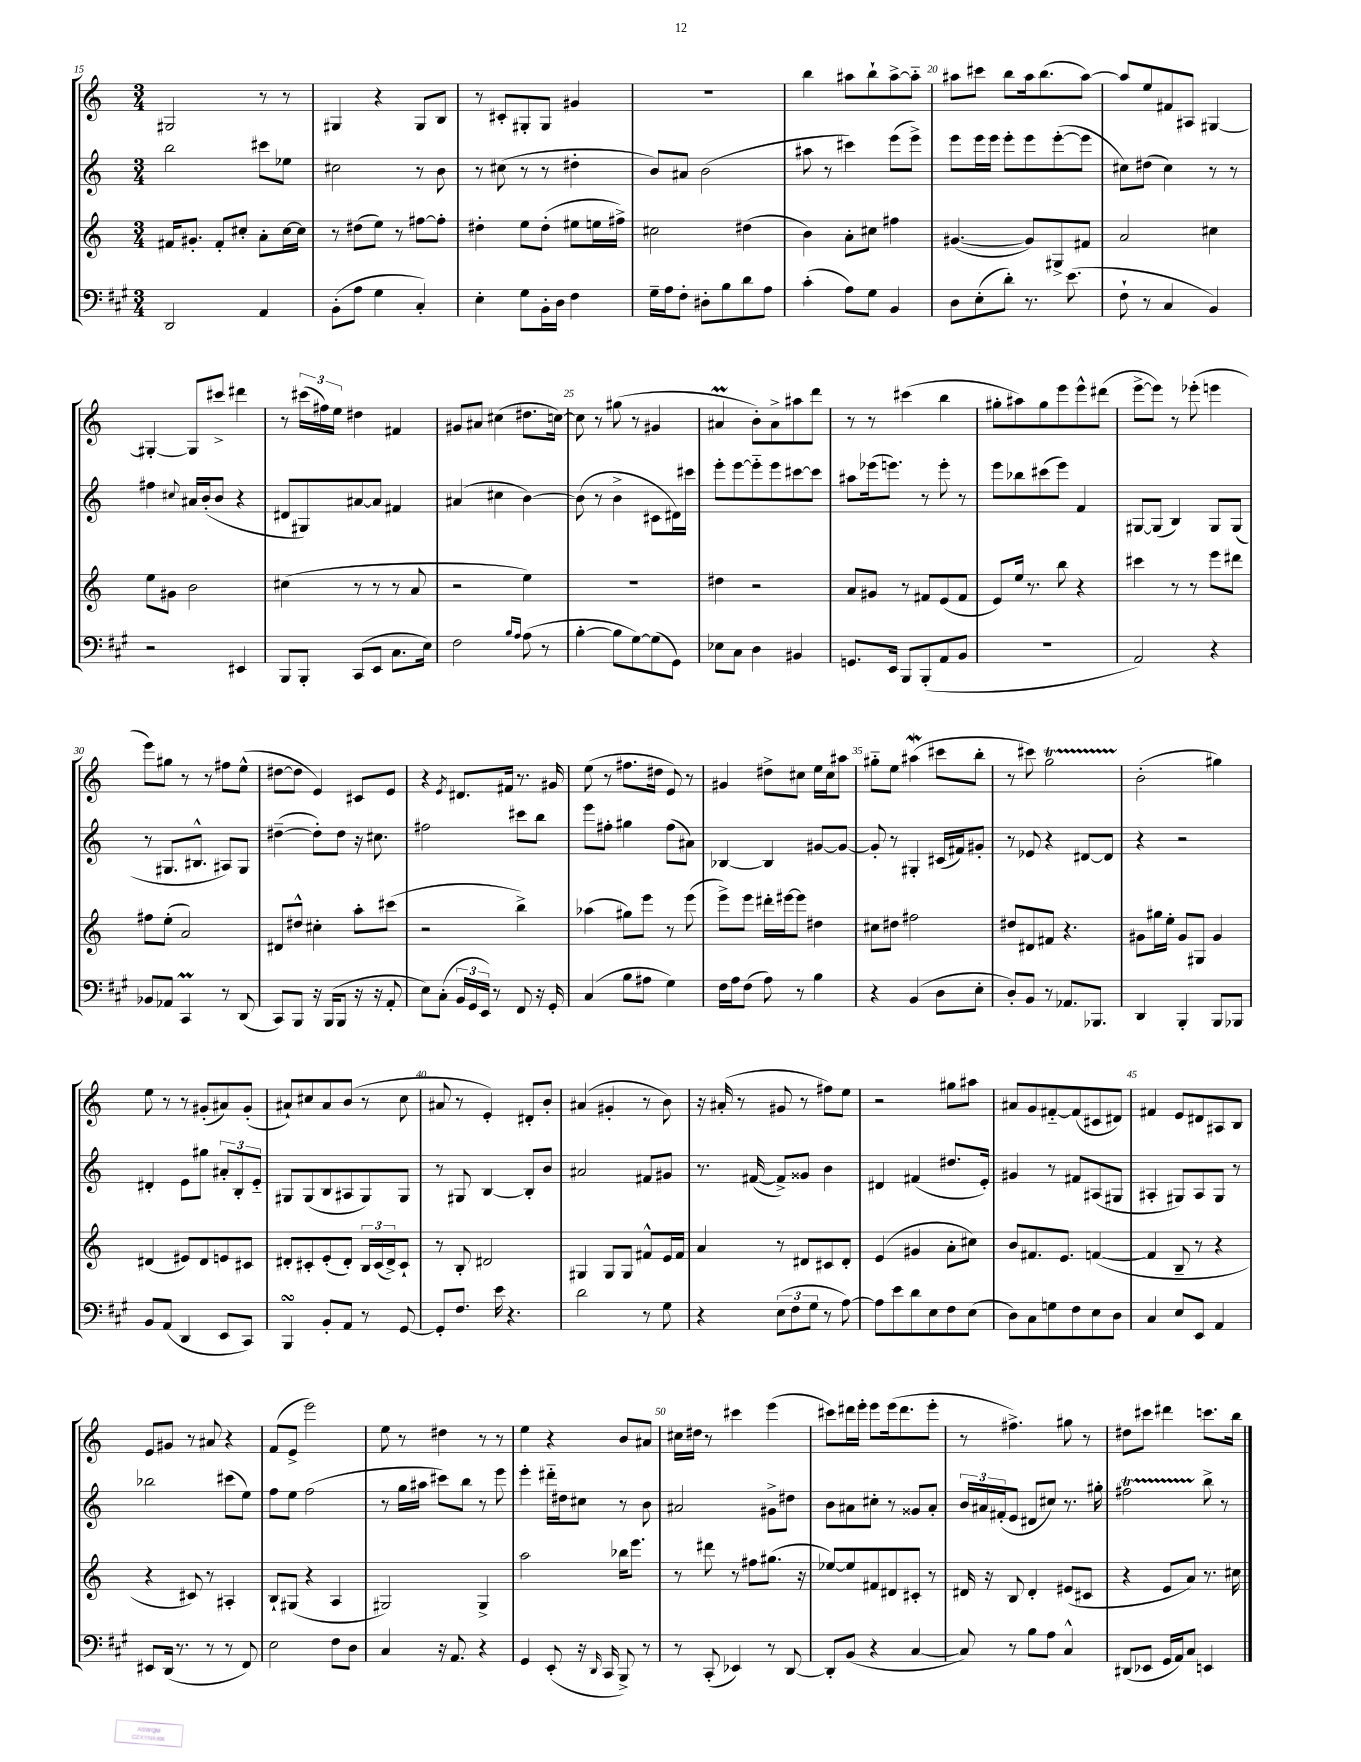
<<
\new StaffGroup <<
\new Staff = "s0" {
    \clef treble \key c \major \numericTimeSignature \time 3/4
    gis2 r8 r8 |
    gis4 r4 gis8 b8 |
    r8 cis'8-. gis8-. gis8 gis'4 |
    R2. |
    b''4 ais''8 b''8-! ais''8~-> ais''8-_ |
    ais''8 cis'''8 b''8 ais''16 b''8.( ais''8~) |
    ais''8 e''8 fis'8 ais8 gis4~ |
    gis4~-. gis8 cis'''8-> dis'''4 |
    r8 \tuplet 3/2 { cis'''16( fis''16) e''16 } dis''4 fis'4 |
    gis'8 ais'8 cis''4( dis''8. c''16~) |
    c''8 r8 gis''8( r8 gis'4 |
    ais'4\prall b'8-.) ais'8-> ais''8 d'''8 |
    r8 r8 cis'''4( b''4 |
    gis''8-. ais''8) gis''8 e'''8 e'''8-^ dis'''8( |
    e'''8~-> e'''8) r8 ees'''8-.( e'''4 |
    e'''8) gis''8 r8 r8 fis''8 e''8-^( |
    dis''8~ dis''8 e'4) cis'8 e'8 |
    r4 \acciaccatura { e'8 } dis'8. fis'16 r8. gis'16 |
    e''8( r8 fis''8. dis''16 e'8) r8 |
    gis'4 dis''8-> cis''8 e''16 cis''16 ais''8 |
    gis''8-_ e''8 ais''4\mordent( cis'''8 b''8-. |
    r8 cis'''8) g''2\startTrillSpan |
    b'2-.\stopTrillSpan( gis''4) |
    e''8 r8 r8 gis'8-.( ais'8) gis'8-.( |
    ais'8-!) cis''8 ais'8 b'8( r8 cis''8 |
    ais'8 r8 e'4-.) dis'8-. b'8-. |
    ais'4( gis'4-. r8 b'8) |
    r16 ais'16-.( r8 gis'8 r8 fis''8) e''8 |
    r2 gis''8 ais''8 |
    ais'8 g'8 fis'8~-_ fis'8( cis'8 dis'8) |
    fis'4 e'8 dis'8 ais8 b8 |
    e'8 gis'8 r8 ais'8 r4 |
    f'8( e'8-> e'''2) |
    e''8 r8 dis''4 r8 r8 |
    e''4 r4 b'8 ais'8 |
    cis''16 dis''16 r8 cis'''4 e'''4( |
    cis'''8) dis'''16 e'''16-. e'''8 e'''16( dis'''8. e'''8-. |
    r8 fis''4.->) gis''8 r8 |
    dis''8 cis'''8 dis'''4 c'''8. b''16 \bar "|." |
}
\new Staff = "s1" {
    \clef treble \key c \major \numericTimeSignature \time 3/4
    b''2 cis'''8 ees''8 |
    cis''2 r8 b'8 |
    r8 cis''8( r8 r8 dis''4-. |
    b'8) ais'8 b'2( |
    ais''8 r8 cis'''4) e'''8( e'''8->) |
    e'''8 e'''16 e'''16 e'''8-. e'''8 e'''8~-.( e'''8 |
    cis''8) dis''8( cis''4) r8 r8 |
    fis''4 \appoggiatura { cis''8 } ais'16 b'16-.( b'8 r4 |
    dis'8 gis8) ais'8~ ais'8 fis'4 |
    ais'4( cis''4 b'4~) |
    b'8( r8 b'4-> cis'8 dis'16) cis'''16 |
    e'''8-. e'''8~ e'''8-_ e'''8 cis'''8~ cis'''8 |
    ais''8 ees'''16( e'''8.) r8 e'''8-. r8 |
    e'''8 bes''8 cis'''8( e'''8) f'4 |
    gis8~ gis8( b4) gis8 gis8( |
    r8 gis8. bis8.-^ ais8) gis8 |
    dis''4~--( dis''8-.) dis''8 r16 cis''8. |
    fis''2 cis'''8 b''8 |
    e'''8 fis''8-. gis''4 fis''8( ais'8) |
    bes4~ bes4 gis'8~ gis'8~ |
    gis'8-. r8 gis4-. cis'16( fis'16) gis'8-. |
    r8 ees'8 r4 dis'8~ dis'8 |
    r4 r2 |
    dis'4-. e'8 gis''8 \tuplet 3/2 { ais'8-. b8-. e'8-_ } |
    gis8 gis8( b8 ais8 gis8) gis8 |
    r8 gis8 b4~ b8-. b'8 |
    ais'2 fis'8 gis'8 |
    r8. fis'16~( fis'8->) gisis'8 b'4 |
    dis'4 fis'4( dis''8. e'16-.) |
    gis'4 r8 fis'8 ais8( gis8 |
    ais4-. gis8) ais8 gis8 r8 |
    bes''2 cis'''8( e''8) |
    f''8 e''8 f''2( |
    r8 g''16 ais''16 cis'''8) b''8 r8 e'''8 |
    e'''4-. dis'''16-_ dis''16 cis''8 r8 b'8 |
    ais'2 gis'8-> dis''8 |
    b'8 ais'8 cis''8-. r8 gisis'8 ais'8-. |
    \tuplet 3/2 { b'16 ais'16 fis'16-.( } e'8 dis'8 cis''8) r8. gis''16-. |
    fis''2\startTrillSpan b''8->\stopTrillSpan r8 \bar "|." |
}
\new Staff = "s2" {
    \clef treble \key c \major \numericTimeSignature \time 3/4
    fis'16 gis'8.-. fis'8-. cis''8-. a'8-. cis''16~ cis''16 |
    r8 dis''8( e''8) r8 fis''8~ fis''8-. |
    dis''4-. e''8 dis''8-.( eis''8 e''16 fis''16->) |
    cis''2 dis''4( |
    b'4) a'8-. cis''8 fis''4 |
    gis'4.~( gis'8) gis8-> fis'8 |
    a'2 cis''4 |
    e''8 gis'8 b'2 |
    cis''4( r8 r8 r8 a'8 |
    r2 e''4) |
    R2. |
    dis''4 r2 |
    a'8 gis'8 r8 fis'8 e'8( fis'8 |
    e'8) e''16 r8. b''8 r4 |
    cis'''4 r8 r8 e'''8 dis'''8 |
    fis''8 e''8-.( a'2) |
    dis'8 dis''8-^ cis''4-. a''8-. cis'''8( |
    r2 b''4->) |
    aes''4( gis''8) e'''8 r8 e'''8( |
    e'''8->) e'''8 dis'''16-. eis'''16~ eis'''8 dis''4 |
    cis''8 dis''8 fis''2 |
    dis''8 dis'8 fis'8 r4. |
    gis'8 gis''16 e''16-. gis'8 gis8 gis'4 |
    dis'4( eis'8) dis'8 e'8 cis'8 |
    dis'8-. cis'8-. e'8-.( dis'8-.) \tuplet 3/2 { b16 cis'16( dis'16->) } cis'8-! |
    r8 b8-. dis'2 |
    gis4 gis8 gis8 fis'8-^ e'16 fis'16 |
    a'4 r8 dis'8 cis'8 dis'8-. |
    e'4( gis'4 a'8-. cis''8) |
    b'8 fis'8. e'8. f'4~( |
    f'4 b8-- r8 r4 |
    r4 cis'8) r8 ais4-. |
    b8-! gis8( r4 a4 |
    gis2) gis4-> |
    a''2 bes''16 e'''8. |
    r8 dis'''8 r8 fis''8 gis''8.( r16 |
    ees''8~) ees''8 fis'8 dis'8 cis'8-. r8 |
    dis'16 r16 b8 dis'4-. eis'8( cis'8 |
    r4 e'8 a'8) r8. cis''16 \bar "|." |
}
\new Staff = "s3" {
    \clef bass \key a \major \numericTimeSignature \time 3/4
    d,2 a,4 |
    b,8-.( a8 gis4 cis4-.) |
    e4-. gis8 b,16-. d16 fis4 |
    gis16-- a16 fis8-. dis8-. b8 d'8 a8 |
    cis'4-.( a8) gis8 b,4 |
    d8 e8-.( d'8-.) r8. e'8.( |
    fis8-! r8 cis4 b,4) |
    r2 eis,4 |
    b,,8 b,,8-. cis,8( e,8 cis8. e16) |
    fis2 \grace { b16 a16 } a8( r8 |
    b4~-. b8 gis8~) gis8( gis,8) |
    ees8 cis8 d4 bis,4 |
    g,8. e,16 b,,8 b,,8-.( a,8 b,8 |
    R2. |
    a,2) r4 |
    bes,8 aes,8 cis,4\prall r8 d,8( |
    cis,8) b,,8 r16 b,,16( b,,8 r16 r16 a,8-. |
    e8) cis8-.( \tuplet 3/2 { b,16 gis,16 e,16) } r8 fis,8 r16 gis,16-. |
    cis4( b8 ais8 gis4) |
    fis16 a16 fis8( a8) r8 b4 |
    r4 b,4( d8 e8-. |
    d8-.) b,8 r8 aes,8. bes,,8. |
    d,4 b,,4-. b,,8 bes,,8 |
    b,8 a,8( d,4 e,8 cis,8) |
    b,,4\turn b,8-. a,8 r8 gis,8~ |
    gis,8-. fis8. e'16 r4. |
    d'2 r8 gis8 |
    r4 \tuplet 3/2 { e8( fis8 gis8 } r8 a8~) |
    a8 e'8 d'8 e8 fis8 e8( |
    d8) cis8 g8 fis8 e8 d8 |
    cis4 e8 e,8 a,4 |
    eis,8 d,16( r8. r8 r8 fis,8) |
    e2 fis8 d8 |
    cis4 r16 a,8. r4 |
    gis,4 e,8-.( r16 \grace { d,16 } cis,16 b,,8->) r8 |
    r8 cis,8-.( ees,4) r8 d,8~ |
    d,8-. b,8( r4 cis4~ |
    cis8) r8 b8 a8 cis4-^ |
    dis,8( ees,8 gis,16 a,16) cis8 e,4 \bar "|." |
}
>>
>>
\layout { \context { \Score currentBarNumber = #15 \override BarNumber.break-visibility = ##(#f #t #t) barNumberVisibility = #(every-nth-bar-number-visible 5) } }
